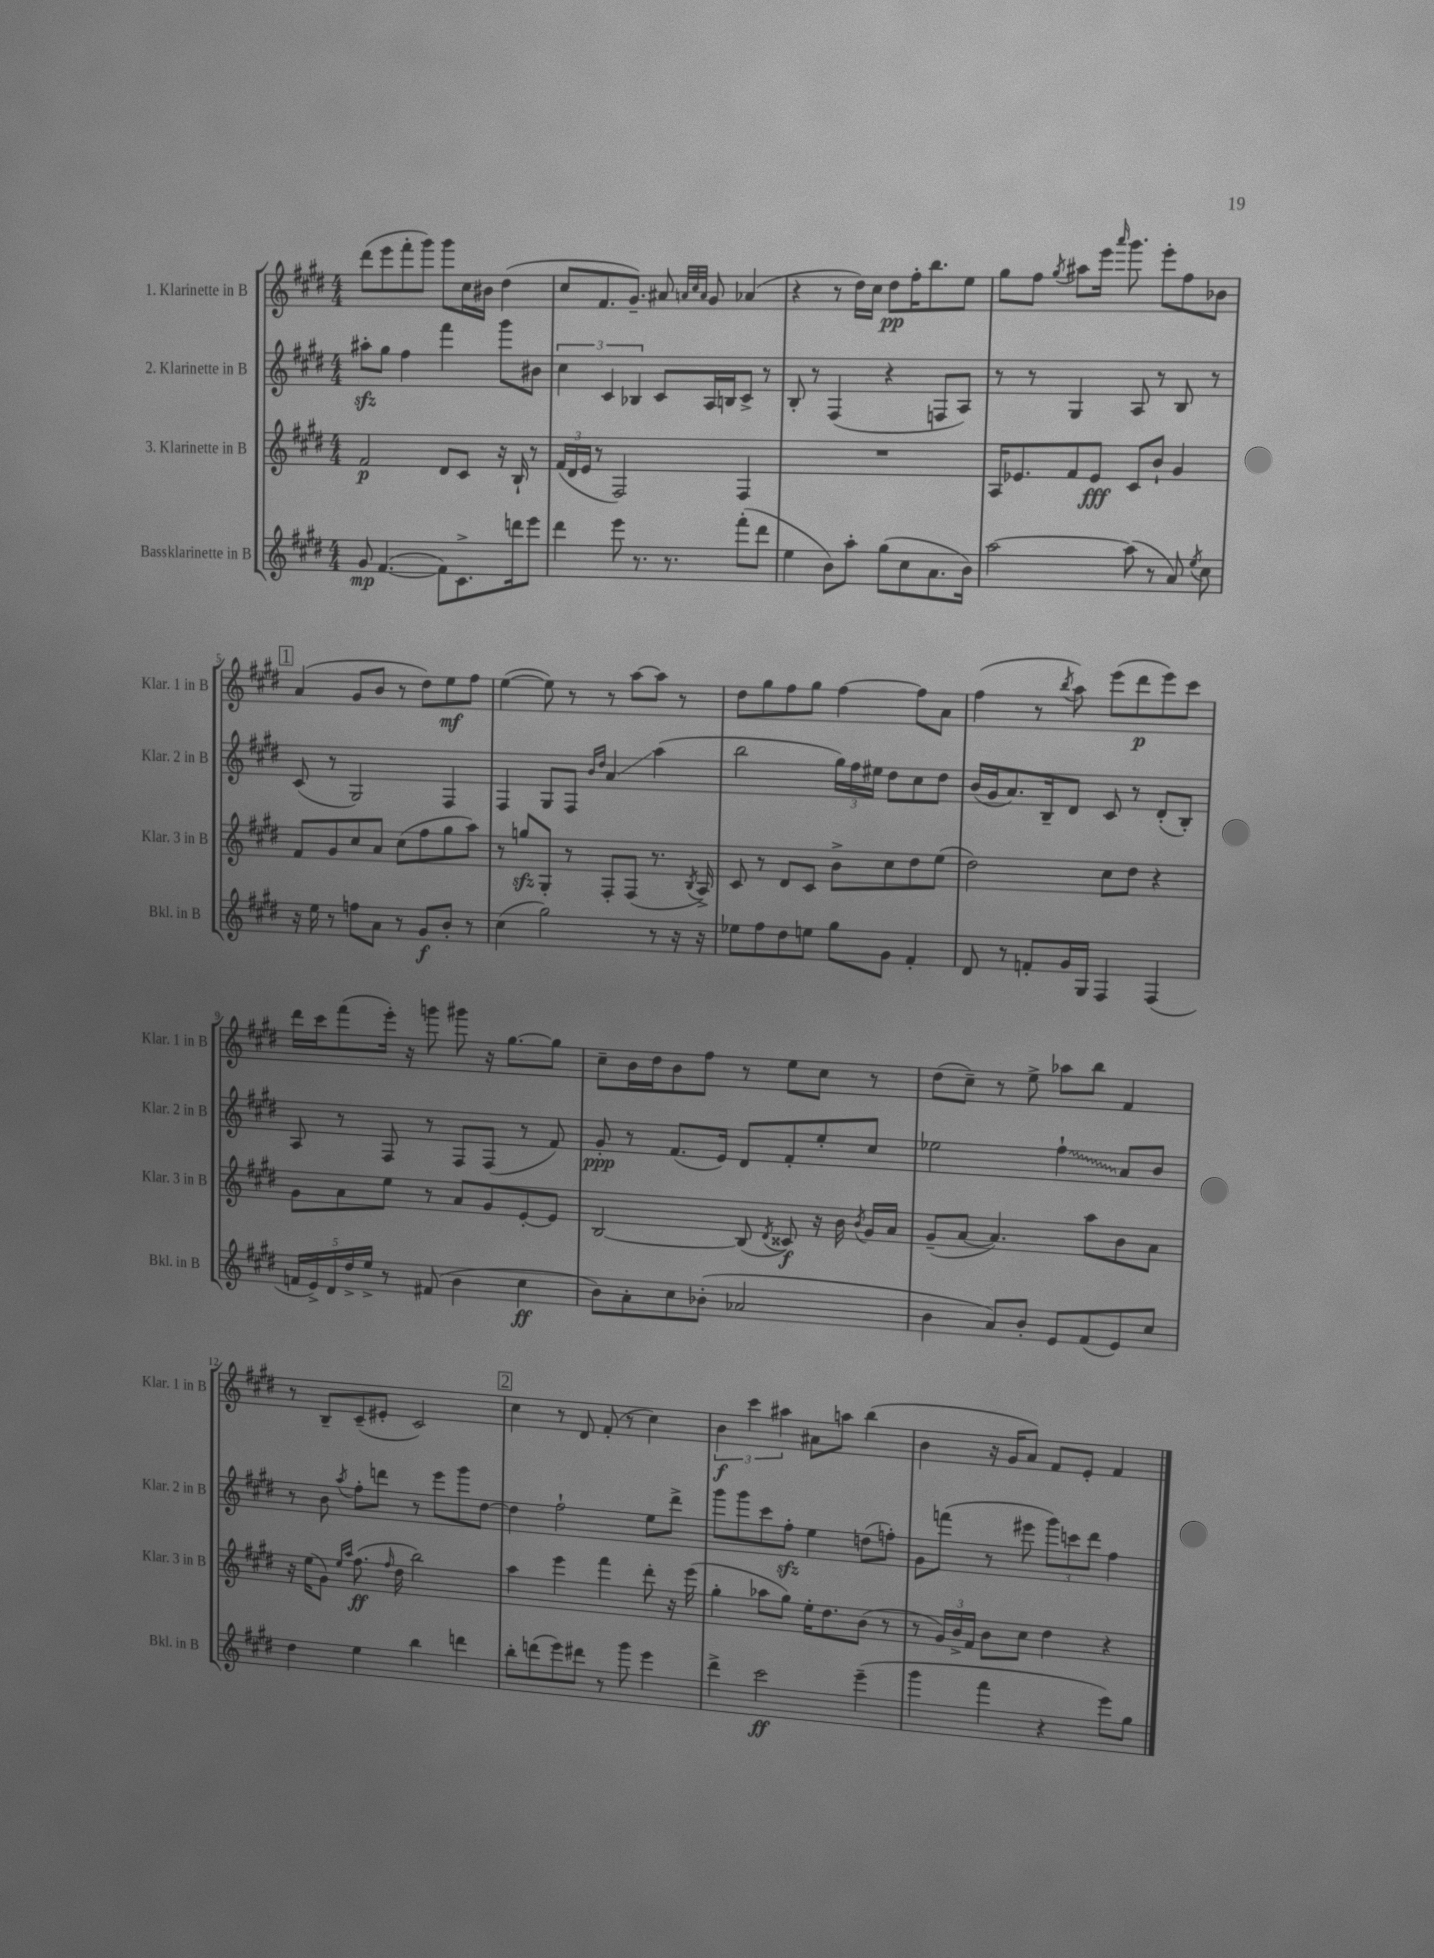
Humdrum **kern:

**kern	**kern	**kern	**kern
*staff4	*staff3	*staff2	*staff1
*clefG2	*clefG2	*clefG2	*clefG2
*k[f#c#g#d#]	*k[f#c#g#d#]	*k[f#c#g#d#]	*k[f#c#g#d#]
*M4/4	*M4/4	*M4/4	*M4/4
8g#/	2f#/	8aa#'\L	(8ddd#\L
([4.f#/	.	8gg#\J	8eee\
.	.	4ff#\	8fff#'\
.	.	.	8ggg#\J)
8f#\]L)	8d#/L	4fff#\	8ggg#\L
8.c#^\	8c#/J	.	16cc#\L
.	.	.	16b#\JJ
.	16r	8ggg#\L	(4dd#\
16ddd\k	16B`/	.	.
8eee\J	8r	8b#\J	.
=	=	=	=
4ddd#\	(24f#/LL	6cc#\	8cc#/L
.	24d#/	.	.
.	24e/JJ	.	.
.	8r	.	8.f#/
.	.	6c#/	.
8eee\	2F#/)	.	.
.	.	.	8.g#~/J)
.	.	6B-/	.
8.r	.	.	.
.	.	8c#/L	8a#/
8.r	.	.	.
.	.	.	32qqa/LLL
.	.	.	32qqcc#/
.	.	.	32qqa/JJJ
.	.	16A/L	8g#/
.	.	16B/J	.
(8fff#'\L	4F#/	8c#^/J	(4a-/
8ddd#\J	.	8r	.
=	=	=	=
4ee\	1r	8B'/	4r
.	.	8r	.
8b\L)	.	(4F#/	8r
8aa'\J	.	.	16dd#\LL)
.	.	.	16cc#\JJ
(8gg#\L	.	4r	8dd#\L
8cc#\	.	.	16ff#'\K
.	.	.	8.bb\
8.a\	.	8F/L	.
.	.	8A/J)	8ee\J
16b\Jk)	.	.	.
=	=	=	=
[2aa\	16A/LK	8r	8gg#\L
.	8.e-/	.	.
.	.	8r	8ff#\J
.	.	.	8qgg#/
.	8f#/	4G#/	8aa#\L
.	8e-/J	.	16eee\Jk
.	.	.	16qqaaa/
.	.	.	8.ggg#\
(8aa\]	8c#/L	8A/	.
8r	8b`/J	8r	8eee'\L
8a/)	4g#/	8B/	8ff#\
8qee/	.	.	.
8cc#\	.	8r	8b-\J
=	=	=	=
16r	8f#/L	(8c#/	(4a/
16ee\	.	.	.
8r	8g#/	8r	.
8ff\L	8cc#/	2G#/)	8g#/L
8a\J	8a/J	.	8b/J
8r	(8cc#\L	.	8r
8g#/L	8ff#\	.	8dd#\L)
8b'/J	8gg#\	4F#/	8ee\
8r	8aa\J)	.	8ff#\J
=	=	=	=
(4cc#\	8r	4F#/	([4ee\
.	8gg/L	.	.
2gg#\)	8G#'/J	8G#/L	8ee\])
.	8r	8F#/J	8r
.	.	16qqb/LL	.
.	.	16qqdd#/JJ	.
.	8F#'/L	4a/	8r
.	(8F#/J	.	[8aa\L
8r	8.r	(4aa\	8aa\]J
16r	.	.	8r
.	8qB/	.	.
16r	16A^/)	.	.
=	=	=	=
8ee-\L	8c#/	2bb\	8dd#\L
8ff#\	8r	.	8gg#\
8dd#\	8d#/L	.	8ff#\
8ee\J	8c#/J	.	8gg#\J
8gg#\L	8b^\L	24gg#\LL)	[4ff#\
.	.	24ff#\	.
.	.	24ee#\JJ	.
8g#\J	8cc#\	8dd#\L	.
4f#'/	8dd#\	8cc#\	8ff#\]L
.	(8ee\J	8dd#\J	8a\J
=	=	=	=
8d#/	2dd#\)	(16b/LL	(4ff#\
.	.	16g#/J	.
8r	.	8.a/)	.
8f'/L	.	.	8r
.	.	16B~/k	.
.	.	.	8qbb/
16g#/L	.	8d#/J	8aa\)
16G#/JJ	.	.	.
4F#/	8cc#\L	8c#/	(8eee\L
.	8dd#\J	8r	8ddd#\
(4F#/	4r	(8d#'/L	8eee\)
.	.	8B'/J)	8ccc#\J
=	=	=	=
20f/LL	8g#\L	8A/	16ddd#\LL
20e^/)	.	.	.
.	.	.	16ccc#\J
20d#/	.	.	.
.	8a\	8r	(8fff#\
20dd#^/	.	.	.
20ee^/JJ	.	.	.
8r	8ee\J	8F#/	16eee'\Jk)
.	.	.	16r
(8f#/	8r	8r	8ggg\
4b\	8a/L	8F#/L	8ggg#\
.	8g#/	(8F#/J	16r
.	.	.	[8.gg#\L
4cc#\	[8e'/	8r	.
.	8e/]J	8f#/)	8gg#\]J
=	=	=	=
8b\L)	[2B/	8g#'/	8cc#~\L
8a'\	.	8r	16b\L
.	.	.	16dd#\J
8cc#\	.	(8.f#/L	8b\
(8b-'\J	.	.	8ff#\J
.	.	16e/Jk)	.
2a-/	(8B/]	8d#/L	8r
.	8qd#/	.	.
.	8c##/)	8f#'/	8ee\L
.	16r	8ee'/	8cc#\J
.	16b\	.	.
.	8qb/	.	.
.	16g#/LL	8cc#/J	8r
.	16a/JJ	.	.
=	=	=	=
4b\	(8g#~/L	2ee-\	(8dd#\L
.	[8a/J	.	8cc#~\J)
8a/L)	4.a/])	.	8r
8b'/J	.	.	8ee^\
8e/L	.	4ff#`\	8aa-\L
(8f#/	8aa\L	.	8bb\J
8e/)	8b\	8a/L	4f#/
8cc#/J	8a\J	8b/J	.
=	=	=	=
4dd#\	16r	8r	8r
.	(16ee\LK	.	.
.	8g#\J)	8b\	8B~/L
.	16qqee/LL	.	.
.	16qqaa/JJ	8qaa/	.
4ee\	(8.ff#\	8ff#'\L	(8c#~/
.	.	8ddd\J	8e#'/J
.	16qqff#/	.	.
.	16dd#\	.	.
4bb\	2bb\)	8r	2c#/)
.	.	8eee\L	.
4ddd\	.	8ggg#\	.
.	.	[8dd#\J	.
=	=	=	=
8bb'\L	4aa\	4dd#\]	4cc#\
(8ddd\	.	.	.
8eee\)	4eee\	2ff#`\	8r
8ddd#\J	.	.	8d#/
8r	4fff#\	.	(8f#'/
8ggg#\	.	.	8r
4eee\	8ddd#'\	8ee\L	4cc#\)
.	16r	8ddd#^\J	.
.	(16eee\	.	.
=	=	=	=
4ddd#^\	4gg#'\	8ggg#\L	6b\
.	.	8ggg#\	.
.	.	.	6ccc#\
2ccc#\	8aa-\L	8ccc#\	.
.	.	.	6aa#\
.	8gg#\J)	8ff#'\J	.
.	16ee'\LK	4ee\	8a#\L
.	8.dd#\	.	.
.	.	.	8aa\J
(4eee~\	(8b\J	(8dd\L	(4bb\
.	8r	8ff'\J)	.
=	=	=	=
4ggg#\	8r	8g#\L	4b\
.	24g#/LL)	(8fff\J	.
.	24b^/	.	.
.	24f#/JJ	.	.
4fff#\	8b\L	8r	16r
.	.	.	16g#/LK
.	8cc#\J	8eee#\	8a/J)
4r	4dd#\	12ggg#\L)	8f#/L
.	.	12ccc\	.
.	.	.	8e'/J
.	.	12ddd#\J	.
8eee\L)	4r	4ff#\	4f#/
8gg#\J	.	.	.
==	==	==	==
*-	*-	*-	*-
